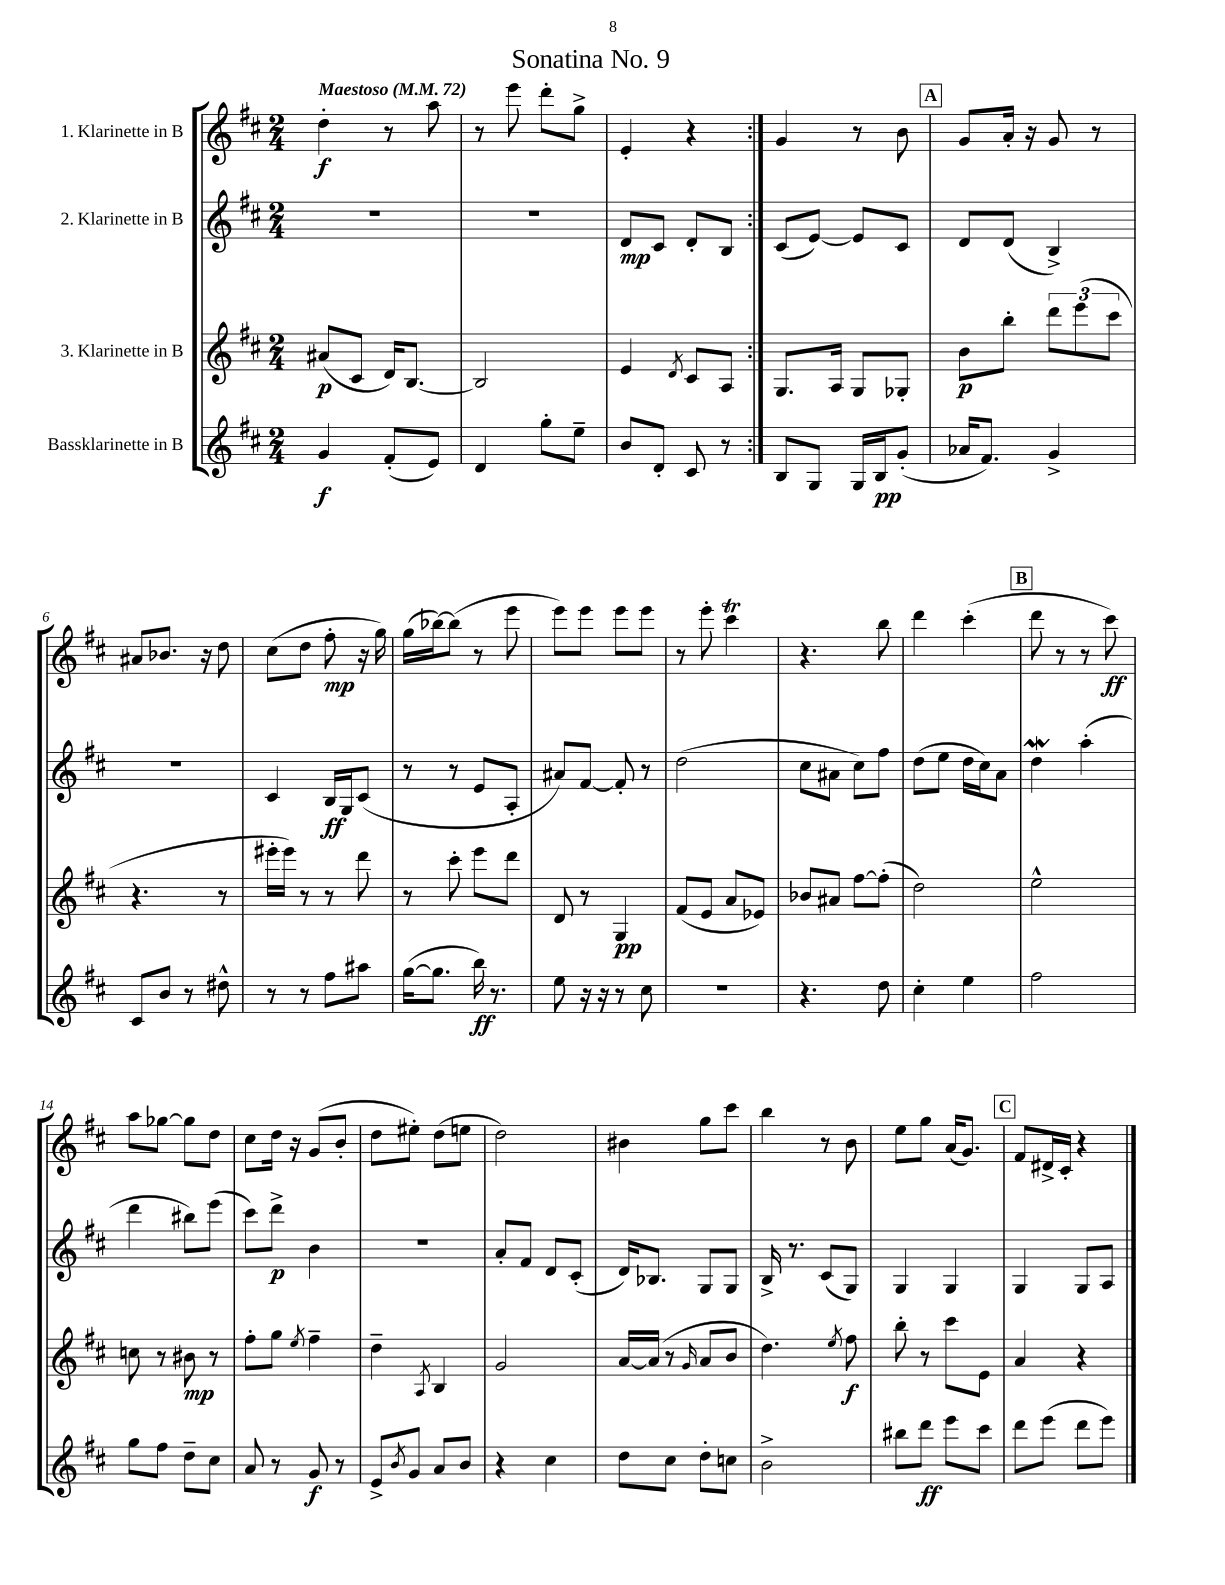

**kern	**kern	**kern	**kern
*staff4	*staff3	*staff2	*staff1
*clefG2	*clefG2	*clefG2	*clefG2
*k[f#c#]	*k[f#c#]	*k[f#c#]	*k[f#c#]
*M2/4	*M2/4	*M2/4	*M2/4
*MM72	*MM72	*MM72	*MM72
4g/	(8a#/L	2r	4dd'\
.	8c#/J	.	.
(8f#'/L	16d/LK)	.	8r
.	[8.B/J	.	.
8e/J)	.	.	8aa\
=	=	=	=
4d/	2B/]	2r	8r
.	.	.	8eee\
8gg'\L	.	.	8ddd'\L
8ee~\J	.	.	8gg^\J
=	=	=	=
8b/L	4e/	8d/L	4e'/
8d'/J	.	8c#/J	.
.	8qd/	.	.
8c#/	8c#/L	8d'/L	4r
8r	8A/J	8B/J	.
=:|!	=:|!	=:|!	=:|!
8B/L	8.G/L	(8c#/L	4g/
8G/J	.	[8e/J)	.
.	16A/Jk	.	.
16G/LL	8G/L	8e/]L	8r
16B/J	.	.	.
(8g'/J	8G-'/J	8c#/J	8b\
=	=	=	=
16a-/LK	8b\L	8d/L	8g/L
8.f#/J)	.	.	.
.	8bb'\J	(8d/J	16a'/Jk
.	.	.	16r
4g^/	12ddd\L	4B^/)	8g/
.	(12eee\	.	.
.	.	.	8r
.	12ccc#\J	.	.
=	=	=	=
8c#/L	4.r	2r	8a#/L
8b/J	.	.	8.b-/J
8r	.	.	.
.	.	.	16r
8dd#^^\	8r	.	8dd\
=	=	=	=
8r	16eee#'\LL	4c#/	(8cc#\L
.	16eee#\JJ)	.	.
8r	8r	.	8dd\J
8ff#\L	8r	16B/LL	8ff#'\
.	.	16G/J	.
8aa#\J	8ddd\	(8c#/J	16r
.	.	.	16gg\)
=	=	=	=
([16gg\LK	8r	8r	(16gg\LL
8.gg\]J	.	.	[16bb-\J)
.	8ccc#'\	8r	(8bb-\]J
16bb\)	8eee\L	8e/L	8r
8.r	.	.	.
.	8ddd\J	8A'/J	8eee\
=	=	=	=
8ee\	8d/	8a#/L)	8eee\L)
16r	8r	[8f#/J	8eee\J
16r	.	.	.
8r	4G/	8f#'/]	8eee\L
8cc#\	.	8r	8eee\J
=	=	=	=
2r	(8f#/L	(2dd\	8r
.	8e/J	.	8eee'\
.	8a/L	.	4ccc#\
.	8e-/J)	.	.
=	=	=	=
4.r	8b-/L	8cc#\L	4.r
.	8a#/J	8a#\J	.
.	[8ff#\L	8cc#\L)	.
8dd\	(8ff#'\]J	8ff#\J	8bb\
=	=	=	=
4cc#'\	2dd\)	(8dd\L	4ddd\
.	.	8ee\J	.
4ee\	.	16dd\LL	(4ccc#'\
.	.	16cc#\J)	.
.	.	8a\J	.
=	=	=	=
2ff#\	2ee^^\	4dd\	8ddd\
.	.	.	8r
.	.	(4aa'\	8r
.	.	.	8ccc#\)
=	=	=	=
8gg\L	8cc\	4ddd\	8aa\L
8ff#\J	8r	.	[8gg-\J
8dd~\L	8b#\	8bb#\L)	8gg-\]L
8cc#\J	8r	(8eee\J	8dd\J
=	=	=	=
8a/	8ff#'\L	8ccc#\L)	8cc#\L
8r	8gg\J	8ddd^\J	16dd\Jk
.	.	.	16r
.	8qee/	.	.
8g/	4ff#~\	4b\	(8g/L
8r	.	.	8b'/J
=	=	=	=
8e^/L	4dd~\	2r	8dd\L
8qb/	.	.	.
8g/J	.	.	8ee#'\J)
.	8qA/	.	.
8a/L	4B/	.	(8dd\L
8b/J	.	.	8ee\J
=	=	=	=
4r	2g/	8a'/L	2dd\)
.	.	8f#/J	.
4cc#\	.	8d/L	.
.	.	(8c#'/J	.
=	=	=	=
8dd\L	[16a/LL	16d/LK)	4b#\
.	(16a/]JJ	8.B-/J	.
8cc#\J	8r	.	.
.	16qqg/	.	.
8dd'\L	8a/L	8G/L	8gg\L
8cc\J	8b/J	8G/J	8ccc#\J
=	=	=	=
2b^\	4.dd\)	16B^/	4bb\
.	.	8.r	.
.	.	(8c#/L	8r
.	8qee/	.	.
.	8ff#\	8G/J)	8b\
=	=	=	=
8bb#\L	8bb'\	4G/	8ee\L
8ddd\J	8r	.	8gg\J
8eee\L	8ccc#\L	4G/	(16a/LK
.	.	.	8.g/J)
8ccc#\J	8e\J	.	.
=	=	=	=
8ddd\L	4a/	4G/	8f#/L
(8eee\J	.	.	16d#^/L
.	.	.	16c#'/JJ
8ddd\L	4r	8G/L	4r
8eee\J)	.	8A/J	.
==	==	==	==
*-	*-	*-	*-
